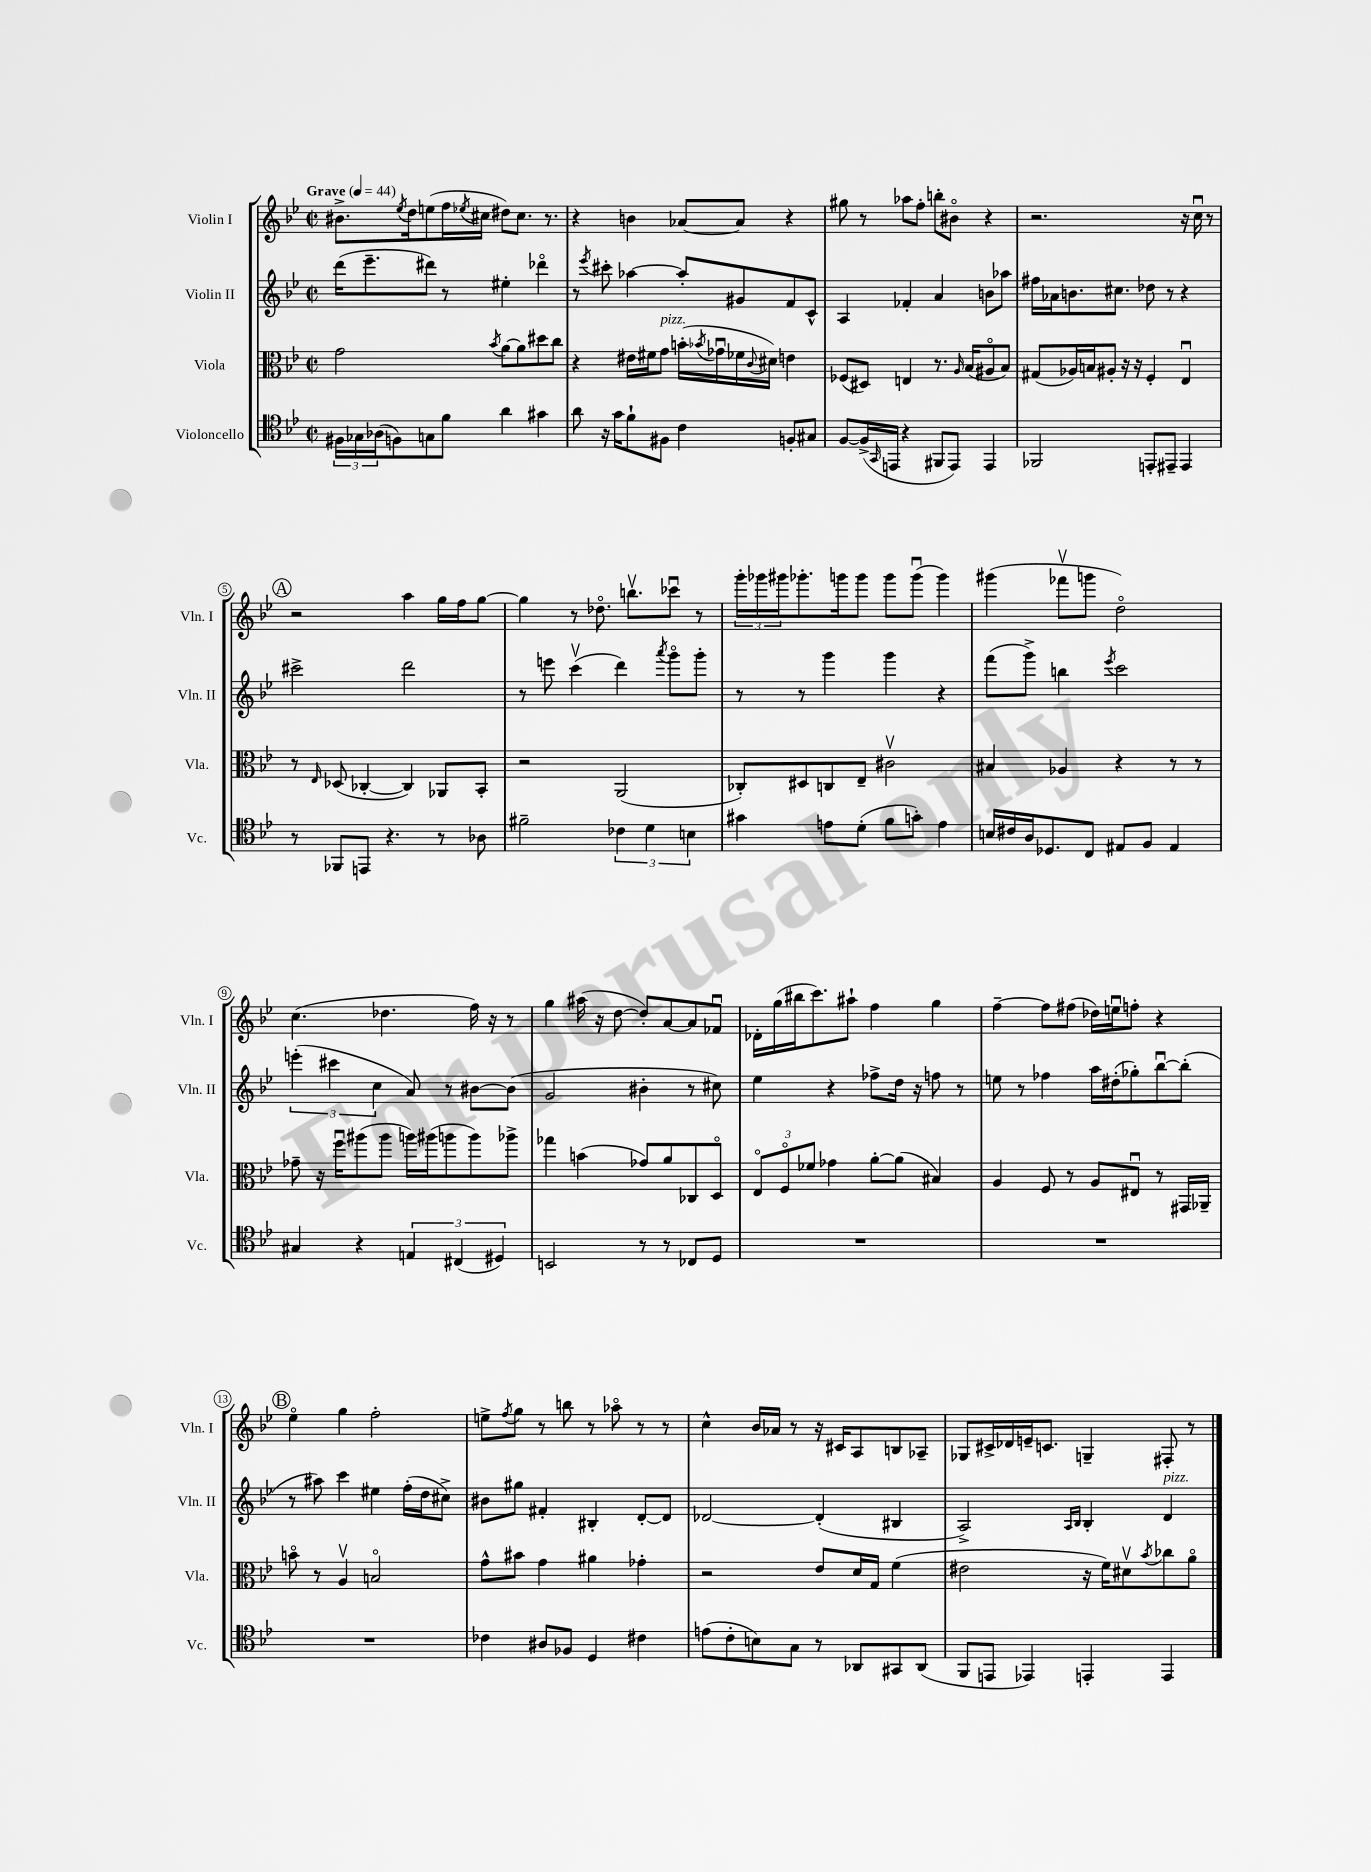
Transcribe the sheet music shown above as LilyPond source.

<<
\new StaffGroup <<
\new Staff = "s0" \with { instrumentName = "Violin I" shortInstrumentName = "Vln. I" } {
    \clef treble \key bes \major \defaultTimeSignature \time 2/2 \tempo "Grave" 4 = 44
    bis'8.-> \acciaccatura { ees''8 } d''16 e''8( f''16 \acciaccatura { ees''8 } cis''16 dis''8) cis''8. r8. |
    r4 b'4 aes'8~ aes'8 r4 |
    gis''8 r8 aes''8 f''8-. b''8-. bis'8\flageolet r4 |
    r2. r16 c''16\downbow r8 |
    \mark \markup { \circle "A" } r2 a''4 g''16 f''16 g''8~ |
    g''4 r8 des''8.\flageolet b''8.\upbow ces'''8\downbow r8 |
    \tuplet 3/2 { g'''16-. ges'''16 gis'''16 } ges'''8.-. g'''16 g'''8 g'''8 g'''8\downbow( g'''4) |
    gis'''4( fes'''8\upbow g'''8 d''2\flageolet) |
    c''4.( des''4. f''16) r16 r8 |
    g''4 ais''16( r16 d''8~ d''8-.) a'8~ a'8 fes'8\downbow |
    des'16-. g''16( bis''16 c'''8.) ais''8-! f''4 g''4 |
    f''4~-- f''8 fis''8( des''16) e''16\downbow f''8-. r4 |
    \mark \markup { \circle "B" } ees''4\flageolet g''4 f''2-. |
    e''8-> \acciaccatura { f''8 } g''8 r8 b''8 r8 aes''8\flageolet r8 r8 |
    c''4-^ bes'16 aes'16 r8 r16 cis'16 a8 b8 aes8-- |
    ges8 cis'16-> des'16 e'16-- c'8. g4-- fis8-. r8 \bar "|." |
}
\new Staff = "s1" \with { instrumentName = "Violin II" shortInstrumentName = "Vln. II" } {
    \clef treble \key bes \major \defaultTimeSignature \time 2/2
    d'''16( ees'''8.-- dis'''8) r8 eis''4-. des'''4\flageolet |
    r8 \acciaccatura { ees'''8 } cis'''8-. aes''4~ aes''8-. gis'8 f'8 c'8-^ |
    a4 fes'4-. a'4 b'8 aes''8 |
    fis''16 aes'16 b'8. cis''8. des''8 r8 r4 |
    \mark \markup { \circle "A" } cis'''2-> d'''2 |
    r8 e'''8 c'''4\upbow( d'''4) \acciaccatura { a'''8 } g'''8\flageolet g'''8-. |
    r8 r8 g'''4 g'''4 r4 |
    f'''8( g'''8->) b''4 \acciaccatura { ees'''8 } c'''2 |
    \tuplet 3/2 { e'''4-.( cis'''4 c''4 } a'8) r8 bis'8~ bis'8( |
    g'2 bis'4-. r8 cis''8) |
    ees''4 r4 fes''8-> d''16 r16 f''8 r8 |
    e''8 r8 fes''4 a''16 dis''16-.( ges''8-.) bes''8~\downbow bes''8-.( |
    \mark \markup { \circle "B" } r8 ais''8) c'''4 eis''4 f''16-.( d''16 cis''8->) |
    bis'8 gis''8 fis'4-. bis4-. d'8~-. d'8 |
    des'2~ des'4-.( bis4 |
    a2->) \grace { a16 bes16 } bes4-. d'4^\markup { \italic "pizz." } \bar "|." |
}
\new Staff = "s2" \with { instrumentName = "Viola" shortInstrumentName = "Vla." } {
    \clef alto \key bes \major \defaultTimeSignature \time 2/2
    g'2 \acciaccatura { bes'8 } a'8~ a'8 dis''8 c''8 |
    r4 eis'16 fis'16 g'8^\markup { \italic "pizz." } b'16-.( \acciaccatura { bes'8 } ges'16\downbow fes'16 \appoggiatura { c'8 } dis'16) e'4 |
    fes8( dis8) e4 r8. \grace { a16 } bes16( ais8\flageolet bes8) |
    gis8( aes16) b16 ais8-. r16 r16 f4-. ees4\downbow |
    \mark \markup { \circle "A" } r8 \grace { ees16 } des8( ces4~-. ces4) aes,8 bes,8-. |
    r2 a,2( |
    ces8-.) dis8 c8 ees8-- cis'2\upbow |
    bis4 aes4 r4 r8 r8 |
    ges'8-- r16 f''16\downbow ais''8( ais''8 a''16) ais''16( a''8 a''8) aes''8-> |
    ges''4 b'4( ges'8) a'8 ces8 d8\flageolet |
    \tuplet 3/2 { ees8\flageolet f8\flageolet fes'8 } ges'4 a'8~-. a'8( bis4) |
    a4 f8 r8 a8 eis8\downbow r8 gis,16 aes,16-- |
    \mark \markup { \circle "B" } b'8\flageolet r8 a4\upbow b2\flageolet |
    g'8-^ bis'8 g'4 ais'4 ges'4-. |
    r2 ees'8 d'16 g16 f'4( |
    eis'2 r16 f'16) dis'8\upbow \acciaccatura { bes'8 } ces''8 a'8\flageolet \bar "|." |
}
\new Staff = "s3" \with { instrumentName = "Violoncello" shortInstrumentName = "Vc." } {
    \clef tenor \key bes \major \defaultTimeSignature \time 2/2
    \tuplet 3/2 { fis16 ges16 aes16( } f8) g8 f'8 a'4 gis'4 |
    a'8 r16 g'16 f'8-! fis8 c'4 f8-. gis8 |
    f8~ f16->( \grace { g,16 } e,16 r4 fis,8 e,8) e,4 |
    fes,2 e,8-. eis,8-- eis,4 |
    \mark \markup { \circle "A" } r8 fes,8 e,8 r4. r8 aes8 |
    fis'2-- \tuplet 3/2 { ces'4 d'4 b4 } |
    gis'4 e'8 d'8-.( f'8 g'8-.) e'4 |
    b16 cis'16 a16 des8. c8 eis8 f8 eis4 |
    gis4 r4 \tuplet 3/2 { e4 cis4( dis4) } |
    b,2 r8 r8 ces8 d8 |
    R1 |
    R1 |
    \mark \markup { \circle "B" } R1 |
    ces'4 ais8 fes8 d4 cis'4 |
    e'8( c'8-. b8) g8 r8 aes,8 gis,8 aes,8( |
    f,8 e,8 ees,4) e,4-. e,4 \bar "|." |
}
>>
>>
\layout { \context { \Score \override BarNumber.stencil = #(make-stencil-circler 0.1 0.3 ly:text-interface::print) } }
